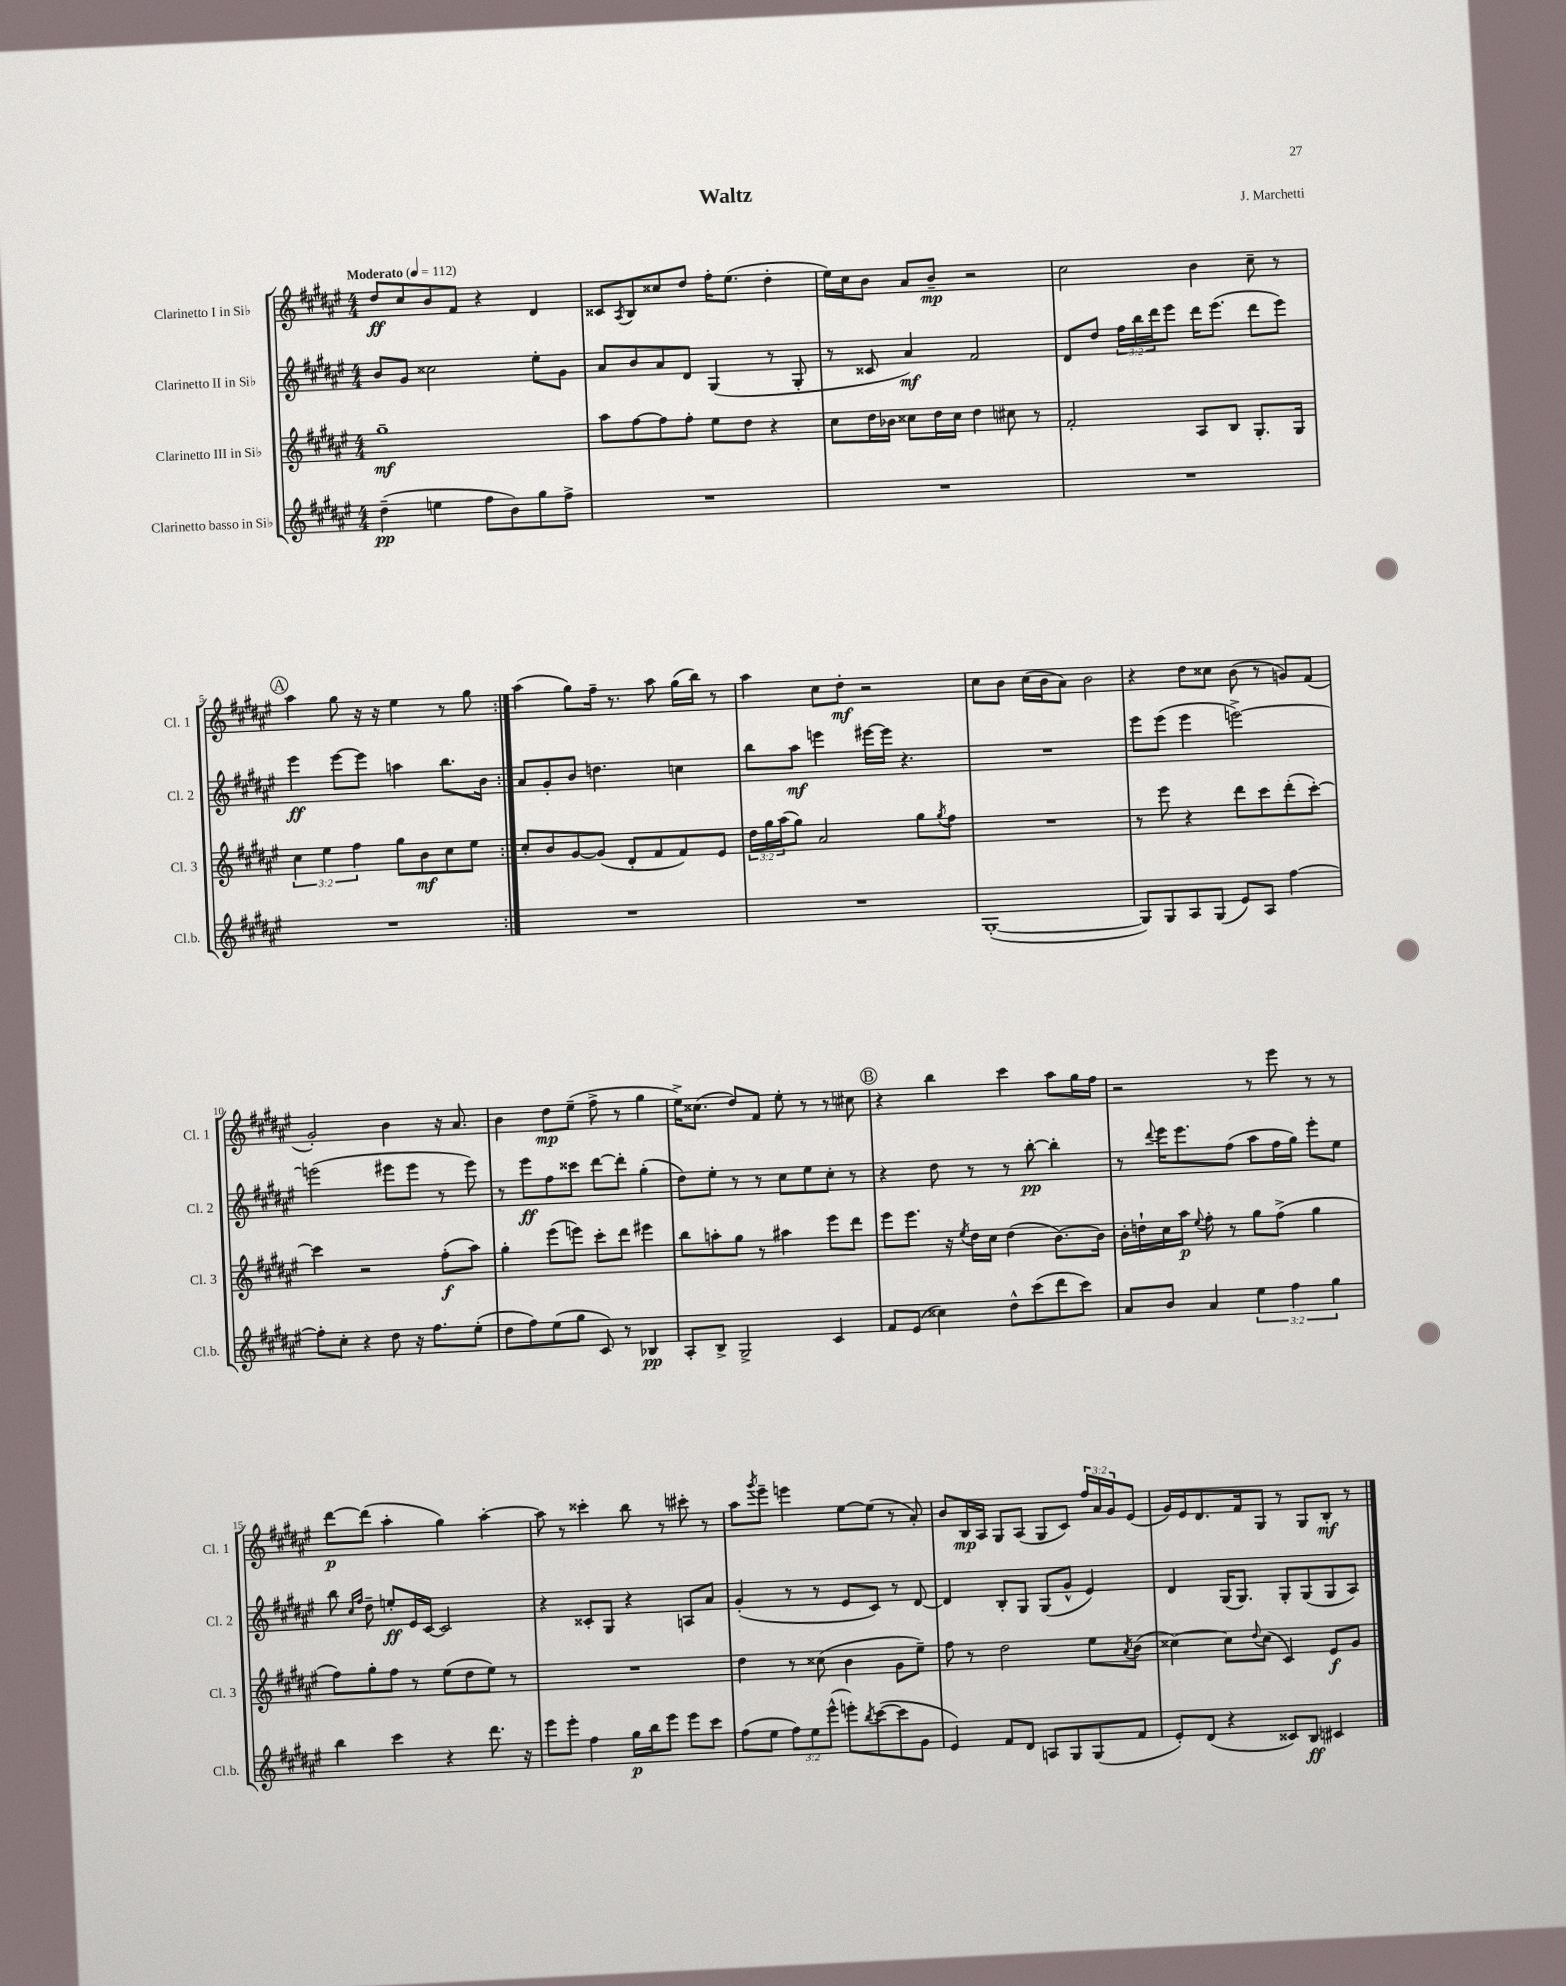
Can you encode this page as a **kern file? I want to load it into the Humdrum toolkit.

**kern	**kern	**kern	**kern
*staff4	*staff3	*staff2	*staff1
*clefG2	*clefG2	*clefG2	*clefG2
*k[f#c#g#d#a#e#]	*k[f#c#g#d#a#e#]	*k[f#c#g#d#a#e#]	*k[f#c#g#d#a#e#]
*M4/4	*M4/4	*M4/4	*M4/4
*MM112	*MM112	*MM112	*MM112
(4dd#~	1gg#~	8b	8dd#
.	.	8g#	8cc#
4ee	.	2cc##	8b
.	.	.	8f#
8ff#	.	.	4r
8b)	.	.	.
8gg#	.	8ee#'	4d#
8ff#^	.	8g#	.
=	=	=	=
1r	8aa#	8a#	8c##
.	.	.	8qA#
.	[8ff#	8b	8B
.	8ff#]	8a#	8cc##
.	8ff#'	8d#	8dd#
.	8ee#	(4G#	16ff#'
.	.	.	(8.ee#
.	8dd#	.	.
.	4r	8r	4dd#'
.	.	8G#'	.
=	=	=	=
1r	8cc#	8r	16ee#)
.	.	.	16cc#
.	16dd#	8c##	8b
.	16b-	.	.
.	8cc##	4a#)	8a#
.	16dd#	.	8b~
.	16cc##	.	.
.	4dd#	2f#	2r
.	8cc#	.	.
.	8r	.	.
=	=	=	=
1r	2f#'	8d#	2cc#
.	.	8dd#	.
.	.	24ff#	.
.	.	24bb	.
.	.	24ddd#	.
.	.	8eee#	.
.	8A#	16ddd#	4b
.	.	(8.eee#	.
.	8B	.	.
.	8.G#'	8ddd#	8cc#~
.	.	8eee#)	8r
.	16G#	.	.
=	=	=	=
1r	6cc#	4eee#	4aa#
.	6ee#	.	.
.	.	[8eee#	8gg#
.	6ff#	.	.
.	.	8eee#]	16r
.	.	.	16r
.	8gg#	4aa	4ee#
.	8b	.	.
.	8cc#	8.bb	8r
.	8ee#	.	8gg#
.	.	16b	.
=:|!	=:|!	=:|!	=:|!
1r	8cc#'	8a#	(4aa#
.	8b	8g#'	.
.	[8g#	8b	8gg#)
.	(8g#]	4.dd	16ff#~
.	.	.	8.r
.	8d#'	.	.
.	8f#	.	8aa#
.	8f#)	4cc	(16gg#
.	.	.	16bb)
.	8e#	.	8r
=	=	=	=
1r	24dd#	8bb	4aa#
.	24gg#	.	.
.	(24aa#	.	.
.	8gg#)	8aa#	.
.	2a#	4eee	8cc#
.	.	.	8dd#'
.	.	[16eee#	2r
.	.	16eee#]	.
.	.	4.r	.
.	8gg#	.	.
.	8qgg#	.	.
.	8ff#	.	.
=	=	=	=
([1G#'	1r	1r	8cc#
.	.	.	8b
.	.	.	(16cc#
.	.	.	16b
.	.	.	8a#)
.	.	.	2b
=	=	=	=
8G#])	8r	8eee#	4r
8G#	8eee#	(8eee#	.
8A#	4r	4eee#	8dd#
(8G#	.	.	8cc##
8e#)	8ddd#	[2eee^)	(8b
8A#	8ccc#	.	8r
[4ff#	(8ddd#'	.	8g)
.	[8ccc#')	.	(8f#
=	=	=	=
8ff#']	4ccc#]	(2eee]	2g#')
8cc#'	.	.	.
4r	2r	.	.
8dd#	.	8eee#	4b
16r	.	8eee#	.
8.ff#	.	.	.
.	(8ff#'	8r	16r
.	.	.	8.a#
(8ee#'	8aa#)	8eee#)	.
=	=	=	=
8dd#	4gg#'	8r	4b
8ff#)	.	8eee#	.
(8ee#	(8eee#	8ff#	8dd#
8gg#	8eee)	8ccc##	(8ee#~
8c#)	8ccc#'	[8ddd#	8ff#^
8r	8ddd#	8ddd#']	8r
4B-	4eee#	(4gg#'	4gg#
=	=	=	=
8A#'	8bb	8dd#)	16ee#^)
.	.	.	(8.cc##
8B^	8aa'	8ee#'	.
2G#^	8gg#	8r	8dd#)
.	8r	8r	8f#
.	4aa#	8cc#	8ee#'
.	.	8ee#	8r
4c#	8eee#	8cc#'	8r
.	8ddd#	8r	8cc#
=	=	=	=
8f#	8eee#	4r	4r
(8e#	8.eee#	.	.
4cc##)	.	8dd#	4bb
.	16r	.	.
.	8qee#	.	.
.	16dd#	8r	.
.	16cc#	.	.
8dd#^^	(4dd#	8r	4ccc#
(8ccc#	.	[8bb'	.
8ddd#	[8.b)	4bb']	8aa#
8ccc#)	.	.	16gg#
.	16b]	.	16ff#
=	=	=	=
8a#	16b'	8r	2r
.	16dd`	.	.
.	.	8qqddd#	.
8b	16cc#	16eee#	.
.	16aa#	8.eee#	.
.	8qqee#	.	.
4a#	8ff#'	.	.
.	8r	(8ff#	.
6ee#	8gg#	8aa#	8r
.	(8ff#^	16ff#	8eee#
6ff#	.	.	.
.	.	16gg#)	.
.	4gg#	8eee#'	8r
6gg#	.	.	.
.	.	8ee#	8r
=	=	=	=
4bb	8ff#)	8bb	[8ddd#
.	.	16qqcc#	.
.	.	16qqff#	.
.	8gg#'	8dd#~	(8ddd#]
4ccc#	8ff#	8ee'	4aa#'
.	8r	16e#	.
.	.	[16c#	.
4r	(8ee#	2c#]	4gg#)
.	8dd#	.	.
8.ddd#	8ee#)	.	[4aa#'
.	8r	.	.
16r	.	.	.
=	=	=	=
8eee#	1r	4r	8aa#]
8eee#'	.	.	8r
4ff#	.	8c##'	4ccc##'
.	.	8G#	.
16gg#	.	4r	8bb
16bb	.	.	.
8eee#	.	.	8r
8eee#	.	8A	8ccc#'
8ccc#	.	8a#	8r
=	=	=	=
(8ff#	4dd#	(4g#'	8aa#
.	.	.	8qggg#
8ee#	.	.	8eee#~
12ff#)	8r	8r	4eee
12ee#	.	.	.
.	(8cc##	8r	.
(12eee#^^	.	.	.
8eee')	4b	8e#	[8ee#
8qbb	.	.	.
([8ccc#	.	8c#)	(8ee#]
8ccc#]	8g#	8r	8r
8g#	8ee#~)	[8d#	8a#')
=	=	=	=
4e#)	8ff#	4d#]	8b
.	8r	.	16B
.	.	.	16A#
8f#	2dd#	8B'	8G#
8d#	.	8G#	(8A#
8A	.	(8G#	8G#
8G#	.	8g#^^	8c#)
(8G#	8ee#	4e#)	24ff#
.	.	.	24a#
.	.	.	24g#
.	8qa#	.	.
8f#	(8b	.	(8e#
=	=	=	=
8e#')	[4cc##)	4d#	16g#)
.	.	.	16e#
(8d#	.	.	8.d#
4r	8cc##]	(16G#	.
.	.	8.G#)	16f#
.	8qqdd#	.	.
.	(8cc##	.	8G#
8c##)	4c#)	8G#'	8r
8B	.	(8G#	8G#
4c#	8e#	8G#	8B'
.	8g#	8A#)	8r
==	==	==	==
*-	*-	*-	*-
